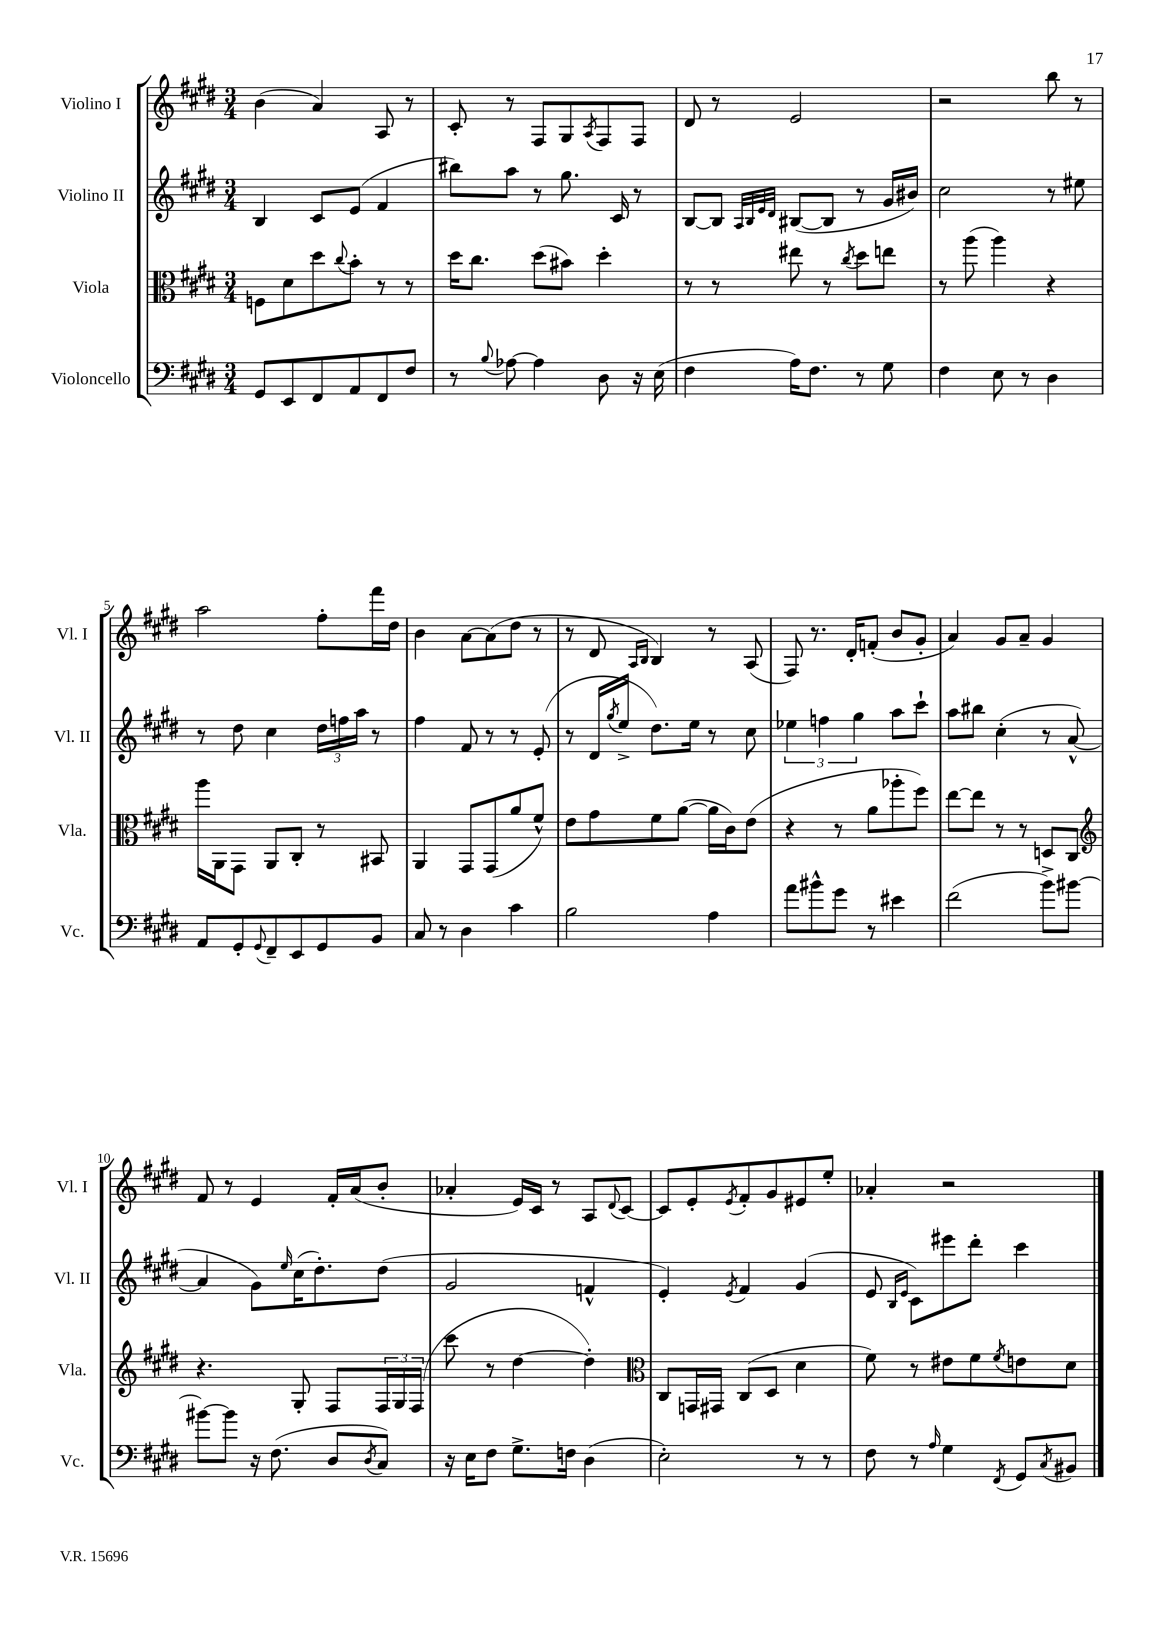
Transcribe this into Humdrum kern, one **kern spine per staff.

**kern	**kern	**kern	**kern
*staff4	*staff3	*staff2	*staff1
*clefF4	*clefC3	*clefG2	*clefG2
*k[f#c#g#d#]	*k[f#c#g#d#]	*k[f#c#g#d#]	*k[f#c#g#d#]
*M3/4	*M3/4	*M3/4	*M3/4
8GG#	8F	4B	(4b
8EE	8d#	.	.
8FF#	8dd#	8c#	4a)
.	8qqcc#	.	.
8AA	8b'	(8e	.
8FF#	8r	4f#	8A
8F#	8r	.	8r
=	=	=	=
8r	16dd#	8bb#)	8c#'
.	8.cc#	.	.
8qqB	.	.	.
[8A-	.	8aa	8r
4A-]	(8dd#	8r	8F#
.	8b#)	8.gg#	8G#
.	.	.	8qA
8D#	4dd#'	.	8F#
.	.	16c#	.
16r	.	8r	8F#
(16E	.	.	.
=	=	=	=
4F#	8r	[8B	8d#
.	8r	8B]	8r
.	.	32qqA	.
.	.	32qqB	.
.	.	32qqe	.
.	.	32qqd#	.
16A)	8ee#	([8B#	2e
8.F#	.	.	.
.	8r	8B#]	.
.	8qcc#	.	.
8r	8dd#	8r	.
8G#	8ee	16g#	.
.	.	16b#)	.
=	=	=	=
4F#	8r	2cc#	2r
.	(8aa	.	.
8E	4aa)	.	.
8r	.	.	.
4D#	4r	8r	8bb
.	.	8ee#	8r
=	=	=	=
8AA	16aa	8r	2aa
.	16AA	.	.
8GG#'	8GG#	8dd#	.
8qqGG#	.	.	.
8FF#~	8AA	4cc#	.
8EE	8C#'	.	.
8GG#	8r	24dd#	8ff#'
.	.	24ff	.
.	.	24aa	.
8BB	8BB#	8r	16fff#
.	.	.	16dd#
=	=	=	=
8C#	4AA	4ff#	4b
8r	.	.	.
4D#	8GG#	8f#	[8a
.	(8GG#	8r	(8a]
4c#	8a	8r	8dd#
.	8f#^^)	(8e'	8r
=	=	=	=
2B	8e	8r	8r
.	8g#	16d#	8d#
.	.	8qgg#	.
.	.	16ee^	.
.	.	.	16qqA
.	.	.	16qqB
.	8f#	8.dd#)	4B)
.	([8a	.	.
.	.	16ee	.
4A	16a]	8r	8r
.	16c#)	.	.
.	(8e	8cc#	(8A
=	=	=	=
8a	4r	6ee-	8F#)
8b#^^	.	.	8.r
.	.	6ff	.
8g#	8r	.	.
.	.	.	16d#'
.	.	6gg#	.
8r	8a	.	(8f'
4e#	8aa-'	8aa	8b
.	8ff#)	8ccc#`	8g#'
=	=	=	=
(2f#	[8ee	8aa	4a)
.	8ee]	8bb#	.
.	8r	(4cc#'	8g#
.	8r	.	8a~
8b^)	8D	8r	4g#
[8b#	8C#	[8a^^	.
=	=	=	=
*	*clefG2	*	*
8b#_	4.r	4a]	8f#
8b#]	.	.	8r
16r	.	8g#)	4e
(8.F#	.	.	.
.	.	16qqee	.
.	8G#'	(16cc#	.
.	.	8.dd#')	.
8D#	8F#	.	16f#'
.	.	.	(16a
8qD#	.	.	.
8C#)	24F#	(8dd#	8b'
.	24G#	.	.
.	(24F#	.	.
=	=	=	=
16r	8ccc#	2g#	4a-'
16E	.	.	.
8F#	8r	.	.
8.G#^	[4dd#	.	16e)
.	.	.	16c#
.	.	.	8r
16F	.	.	.
(4D#	4dd#'])	4f^^	8A
.	.	.	8qqd#
.	.	.	[8c#
=	=	=	=
*	*clefC3	*	*
2E')	8C#	4e')	8c#]
.	16GG	.	8e'
.	16GG#	.	.
.	.	8qe	8qe
.	(8C#	4f#	8f#'
.	8D#	.	8g#
8r	4d#	(4g#	8e#
8r	.	.	8ee'
=	=	=	=
8F#	8f#)	8e	4a-'
.	.	16qqB	.
.	.	16qqe	.
8r	8r	8c#)	.
16qqA	.	.	.
4G#	8e#	8eee#	2r
.	8f#	8ddd#'	.
8qFF#	8qf#	.	.
8GG#	8e	4ccc#	.
8qC#	.	.	.
8BB#	8d#	.	.
==	==	==	==
*-	*-	*-	*-
